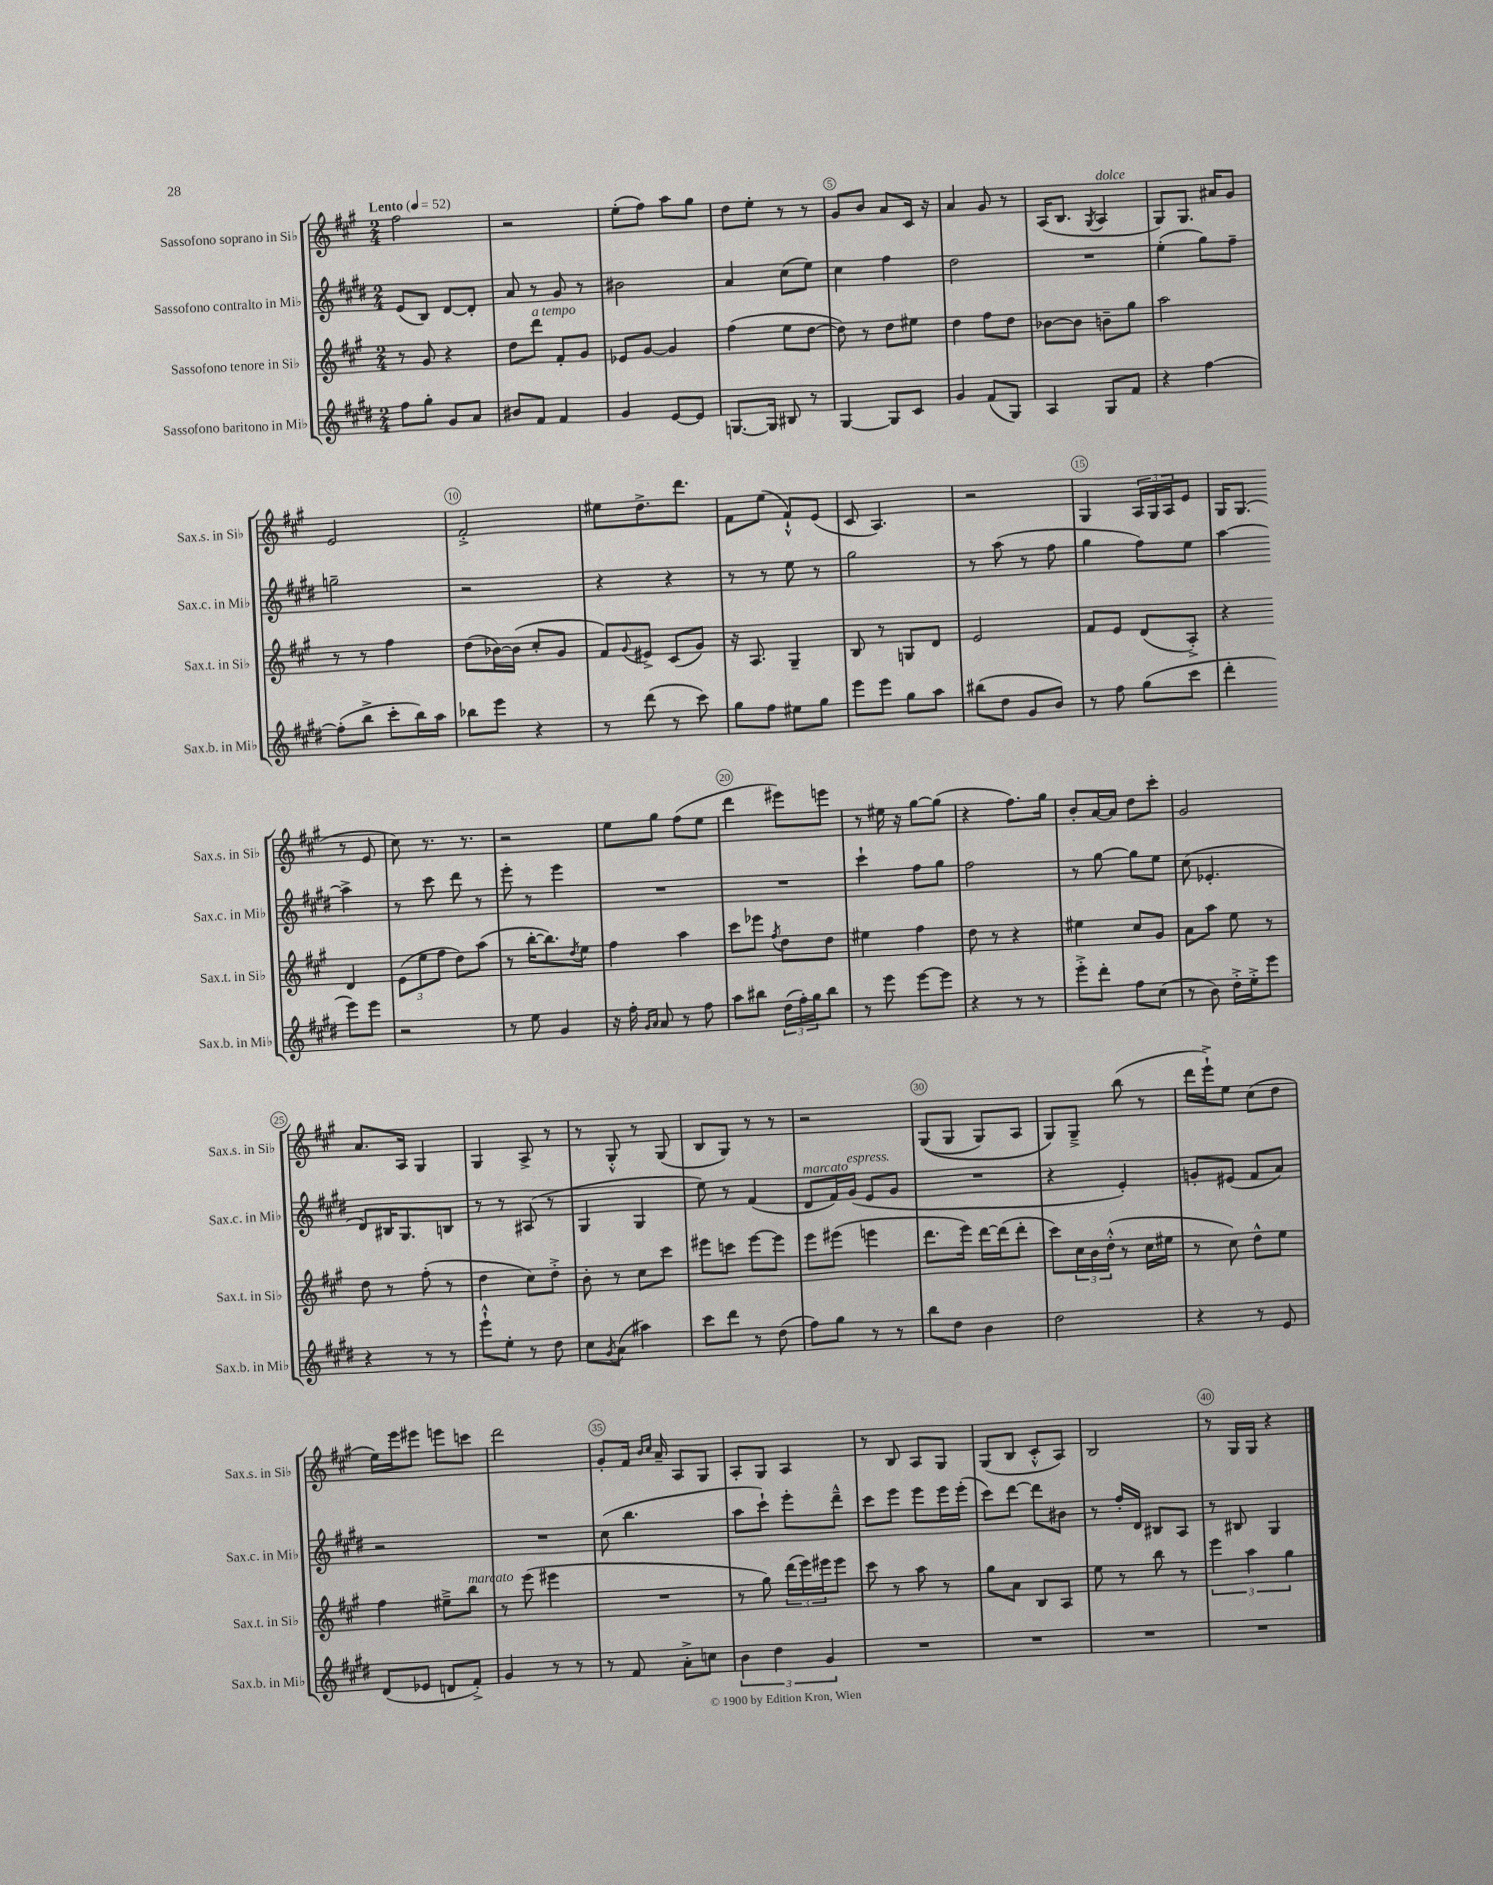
<<
\new StaffGroup <<
\new Staff = "s0" \with { instrumentName = "Sassofono soprano in Sib" shortInstrumentName = "Sax.s. in Sib" } {
    \clef treble \key a \major \numericTimeSignature \time 2/4 \tempo "Lento" 4 = 52
    fis''2 |
    r2 |
    e''8-.( fis''8) a''8 gis''8 |
    d''8 e''8-. r8 r8 |
    gis'8 b'8 a'8 cis'16 r16 |
    a'4 gis'8 r8 |
    a16( b8. \acciaccatura { gis8 } a4^\markup { \italic "dolce" } |
    gis8) gis8. ais'16 gis'8 |
    e'2 |
    fis'2-.-> |
    eis''8 d''8.-> d'''8. |
    fis'8 e''8( fis'8-!-^) e'8( |
    cis'8 a4.) |
    r2 |
    gis4 \tuplet 3/2 { a16 gis16 a16 } e'8 |
    gis16 gis8.( r8 e'8 |
    cis''8) r8. r8. |
    r2 |
    e''8 gis''8 fis''8( e''8 |
    d'''4 eis'''8) e'''8 |
    r8 eis''16 r16 gis''8~ gis''8( |
    r4 fis''8.) gis''16 |
    b'8-. a'16~ a'16 d''8 cis'''8-. |
    gis'2 |
    a'8. a16 gis4 |
    gis4 a8-> r8 |
    r8 gis8-.-^ r8 gis8( |
    b8 gis8) r8 r8 |
    r2 |
    gis8(\( gis8 gis8) a8 |
    gis8\) gis8---> b''8( r8 |
    d'''16 e'''16-!->) e''8 cis''8( d''8 |
    e''16) e'''16 eis'''8 e'''8 c'''8 |
    d'''2 |
    gis'8-. fis'16 \grace { b'16 cis''16 } a'16-- a8 gis8 |
    a8-. gis8 a4 |
    r8 b8 a8 gis8 |
    gis8( b8 cis'8-.-^ a8) |
    b2 |
    r8 gis16 gis16 r4 \bar "|." |
}
\new Staff = "s1" \with { instrumentName = "Sassofono contralto in Mib" shortInstrumentName = "Sax.c. in Mib" } {
    \clef treble \key e \major \numericTimeSignature \time 2/4
    e'8( b8) dis'8~ dis'8-. |
    a'8 r8 gis'8 r8 |
    bis'2 |
    a'4 cis''8( e''8) |
    cis''4 fis''4 |
    dis''2 |
    R2 |
    e''4-.( gis''8) fis''8-- |
    g''2-- |
    r2 |
    r4 r4 |
    r8 r8 e''8 r8 |
    gis''2 |
    r8 a''8( r8 fis''8 |
    gis''4 fis''8) e''8 |
    a''4~ a''4-> |
    r8 cis'''8 dis'''8 r8 |
    e'''8-. r8 e'''4 |
    R2 |
    R2 |
    cis'''4-! fis''8 gis''8 |
    fis''2 |
    r8 gis''8~ gis''8 e''8 |
    cis''8( ees'4.-. |
    dis'8) bis16 gis8. b8 |
    r8 r8 ais8( r8 |
    gis4 gis4 |
    e''8) r8 fis'4( |
    dis'8^\markup { \italic "marcato" } fis'16) gis'16^\markup { \italic "espress." }( e'8 gis'8 |
    R2 |
    r4 e'4-.) |
    g'8-. eis'8( fis'8 a'8) |
    r2 |
    R2 |
    cis''8( b''4. |
    a''8 cis'''8-!) e'''8-. dis'''8---^ |
    cis'''8 e'''8 e'''8 e'''16 e'''16-.( |
    cis'''8) dis'''8~ dis'''8 bis'8 |
    r8 fis''16-. dis'16 bis8 a8 |
    r8 bis8 gis4 \bar "|." |
}
\new Staff = "s2" \with { instrumentName = "Sassofono tenore in Sib" shortInstrumentName = "Sax.t. in Sib" } {
    \clef treble \key a \major \numericTimeSignature \time 2/4
    r8 gis'8 r4 |
    d''8 d'''8^\markup { \italic "a tempo" } fis'8-. gis'8 |
    ees'8 gis'8~ gis'4 |
    fis''4( e''8 d''8~ |
    d''8) r8 d''8 eis''8 |
    d''4 fis''8 d''8 |
    bes'8~ bes'8 b'8-- gis''8 |
    a''2 |
    r8 r8 fis''4 |
    d''8( bes'16~) bes'16( cis''8-. gis'8 |
    fis'8) \appoggiatura { gis'8 } eis'8-> cis'8( gis'8) |
    r16 a8. gis4-- |
    b8 r8 g8 d'8 |
    e'2 |
    fis'8 e'8 d'8( a8-.->) |
    r4 d'4 |
    \tuplet 3/2 { e'8( e''8 fis''8 } d''8) a''8( |
    r8 b''16~-. b''8.) \acciaccatura { d''8 } e''8 |
    fis''4 a''4 |
    cis'''8 ees'''8 \acciaccatura { fis''8 } d''8 d''8 |
    eis''4 fis''4 |
    d''8 r8 r4 |
    eis''4 cis''8 gis'8 |
    a'8 a''8 e''8 r8 |
    d''8 r8 fis''8-.( r8 |
    d''4 cis''8) d''8-.-> |
    b'8-. r8 cis''8 cis'''8 |
    eis'''8 c'''8 eis'''8~ eis'''8 |
    e'''8 eis'''8( e'''4 |
    d'''8. e'''16) d'''16~ d'''16( d'''8-. |
    cis'''8) \tuplet 3/2 { cis''16 b'16 d''16-.-^( } r8 cis''16 eis''16 |
    r8 cis''8) d''8-^ e''8 |
    fis''4 eis''8---> b''8^\markup { \italic "marcato" } |
    r8 e'''8( eis'''4 |
    R2 |
    r8 gis''8) \tuplet 3/2 { d'''16( e'''16) eis'''16 } eis'''8 |
    cis'''8 r8 a''8 r8 |
    gis''8 a'8 b8 a8 |
    e''8 r8 b''8 r8 |
    \tuplet 3/2 { e'''4 a''4 gis''4 } \bar "|." |
}
\new Staff = "s3" \with { instrumentName = "Sassofono baritono in Mib" shortInstrumentName = "Sax.b. in Mib" } {
    \clef treble \key e \major \numericTimeSignature \time 2/4
    fis''8 gis''8-. gis'8 a'8 |
    bis'8 fis'8 fis'4 |
    gis'4 e'8~ e'8 |
    g8.~ g16 bis8 r8 |
    gis4~ gis8 cis'8 |
    gis'4 fis'8( gis8) |
    a4 gis8 fis'8 |
    r4 fis''4~ |
    fis''8-.( b''8-> cis'''8-. b''16) a''16 |
    bes''8 e'''8 r4 |
    r8 dis'''8( r8 cis'''8) |
    gis''8 fis''8 eis''8 gis''8 |
    e'''8 e'''8 gis''8 a''8 |
    bis''8( dis''8 gis'8 b'8) |
    r8 fis''8 gis''8( cis'''8 |
    dis'''4-. e'''8) e'''8 |
    r2 |
    r8 e''8 gis'4 |
    r16 fis''16-. \grace { gis'16 a'16 } a'8 r8 fis''8 |
    a''8 bis''8 \tuplet 3/2 { dis''16( fis''16-.) gis''16 } bis''8 |
    r8 e'''8 e'''8~ e'''8 |
    r4 r8 r8 |
    e'''8-.-> dis'''8-. fis''8 cis''8( |
    r8 b'8) dis''16-.-> e''16-.-> e'''8 |
    r4 r8 r8 |
    e'''8-!-^ e''8-. r8 dis''8 |
    cis''8 \acciaccatura { gis'8 } a'8( ais''4) |
    cis'''8 dis'''8 r8 dis''8( |
    fis''8) gis''8 r8 r8 |
    b''8 dis''8 b'4 |
    dis''2 |
    r4 r8 e'8 |
    dis'8( ees'8 d'8 fis'8-.->) |
    gis'4 r8 r8 |
    r8 fis'8 a'8-.-> c''8 |
    \tuplet 3/2 { b'4 dis''4 gis'4 } |
    R2 |
    R2 |
    R2 |
    R2 \bar "|." |
}
>>
>>
\layout { \context { \Score \override BarNumber.break-visibility = ##(#f #t #t) barNumberVisibility = #(every-nth-bar-number-visible 5) \override BarNumber.stencil = #(make-stencil-circler 0.1 0.3 ly:text-interface::print) } }
